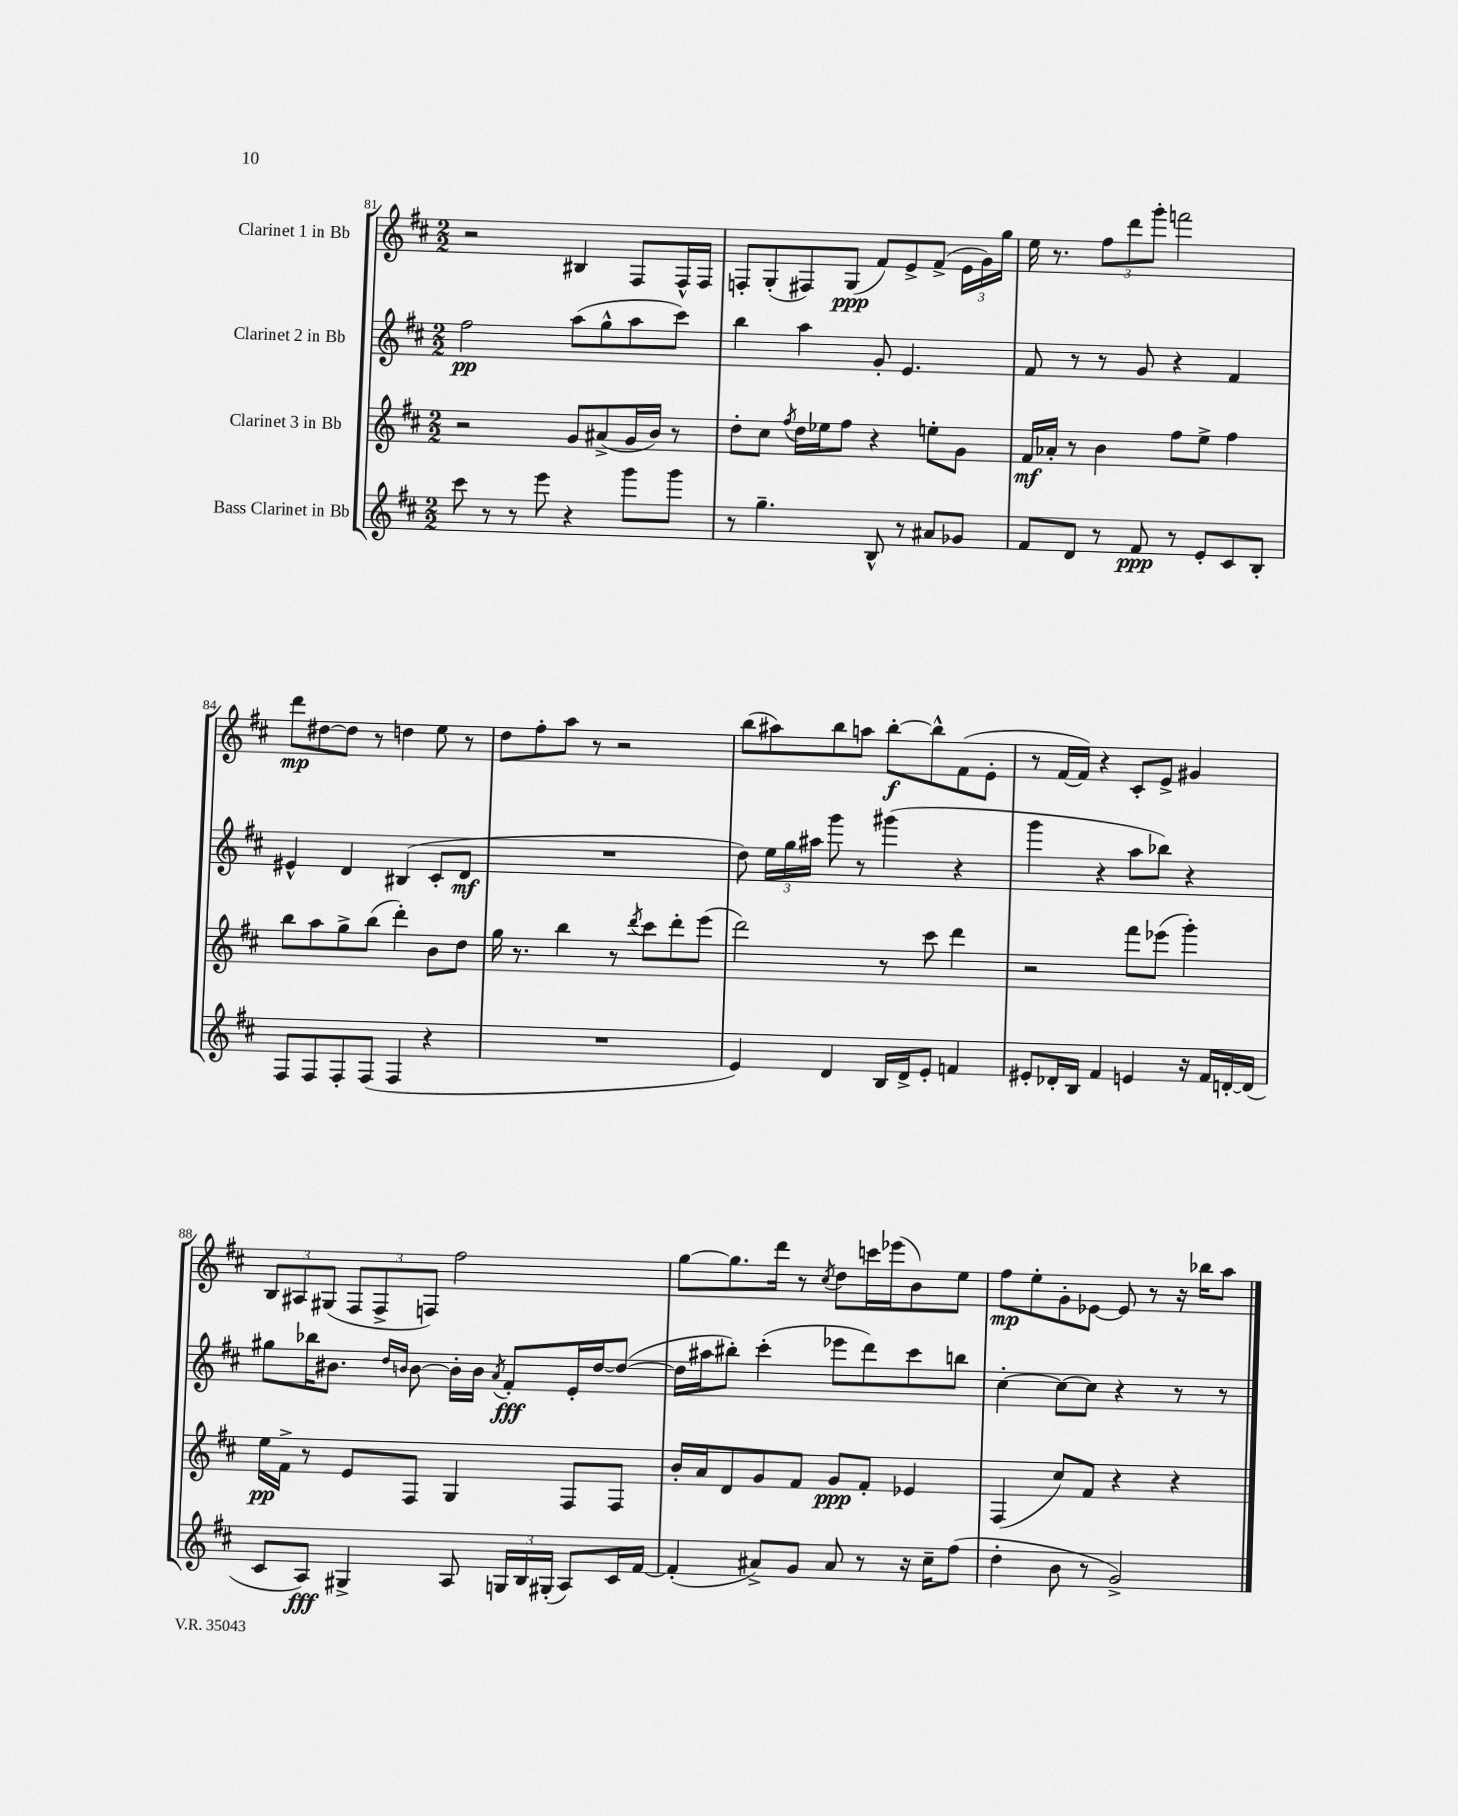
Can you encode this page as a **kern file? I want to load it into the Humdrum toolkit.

**kern	**dynam	**kern	**dynam	**kern	**dynam	**kern	**dynam
*part4	*part4	*part3	*part3	*part2	*part2	*part1	*part1
*staff4	*staff4	*staff3	*staff3	*staff2	*staff2	*staff1	*staff1
*I"Bass Clarinet in Bb	*	*I"Clarinet 3 in Bb	*	*I"Clarinet 2 in Bb	*	*I"Clarinet 1 in Bb	*
*clefG2	*	*clefG2	*	*clefG2	*	*clefG2	*
*k[f#c#]	*	*k[f#c#]	*	*k[f#c#]	*	*k[f#c#]	*
*M2/2	*	*M2/2	*	*M2/2	*	*M2/2	*
=81	=81	=81	=81	=81	=81	=81	=81
8ccc#\	.	2r	.	2ff#\	pp	2r	.
8r	.	.	.	.	.	.	.
8r	.	.	.	.	.	.	.
8eee\	.	.	.	.	.	.	.
4r	.	8g/L	.	(8aa\L	.	4B#X/	.
.	.	(8a#X^/	.	8gg^^\	.	.	.
8ggg\L	.	16g/L	.	8aa\	.	8F#/L	.
.	.	16b/JJ)	.	.	.	.	.
8ggg\J	.	8r	.	8ccc#\J)	.	16F#^^/L	.
.	.	.	.	.	.	16F#/JJ	.
=82	=82	=82	=82	=82	=82	=82	=82
8r	.	8dd'\L	.	4bb\	.	8Fn'/L	.
4.gg~\	.	8cc#\J	.	.	.	(8G'/	.
.	.	8qff#/	.	.	.	.	.
.	.	16dd\LL	.	4aa\	.	8F#X/)	.
.	.	16ee-X\J	.	.	.	.	.
.	.	8ff#\J	.	.	.	(8G/J	ppp
8B^^/	.	4r	.	8g'/	.	8f#/L)	.
8r	.	.	.	4.e/	.	8e^/	.
8a#X/L	.	8een'\L	.	.	.	(8f#^/J	.
8g-X/J	.	8g\J	.	.	.	24e\LL	.
.	.	.	.	.	.	24g\)	.
.	.	.	.	.	.	24gg\JJ	.
=83	=83	=83	=83	=83	=83	=83	=83
8f#/L	.	16f#/LL	mf	8f#/	.	16ee\	.
.	.	16a-X'/JJ	.	.	.	8.r	.
8d/J	.	8r	.	8r	.	.	.
8r	.	4b\	.	8r	.	12ff#\L	.
.	.	.	.	.	.	12ddd\	.
8f#/	ppp	.	.	8g/	.	.	.
.	.	.	.	.	.	12ggg'\J	.
8r	.	8ff#\L	.	4r	.	2fffn\	.
8e'/L	.	8ee^\J	.	.	.	.	.
8c#/	.	4ff#\	.	4f#/	.	.	.
8B'/J	.	.	.	.	.	.	.
!!LO:LB:g=z
=84	=84	=84	=84	=84	=84	=84	=84
8F#/L	.	8bb\L	.	4e#X^^/	.	8ddd\L	mp
8F#/	.	8aa\	.	.	.	[8dd#X\	.
8F#'/	.	8gg^\	.	4d/	.	8dd#\J]	.
(8F#/J	.	(8bb\J	.	.	.	8r	.
4F#/	.	4ddd'\)	.	(4B#X/	.	4ddn\	.
4r	.	8b\L	.	8c#'/L	.	8ee\	.
.	.	8dd\J	.	8d/J	mf	8r	.
=85	=85	=85	=85	=85	=85	=85	=85
1r	.	16gg\	.	1r	.	8dd\L	.
.	.	8.r	.	.	.	.	.
.	.	.	.	.	.	8ff#'\	.
.	.	4bb\	.	.	.	8aa\J	.
.	.	.	.	.	.	8r	.
.	.	8r	.	.	.	2r	.
.	.	8qddd/	.	.	.	.	.
.	.	8ccc#\L	.	.	.	.	.
.	.	8ddd'\	.	.	.	.	.
.	.	(8eee\J	.	.	.	.	.
=86	=86	=86	=86	=86	=86	=86	=86
4e/)	.	2ddd\)	.	8dd\)	.	(8bb\L	.
.	.	.	.	24ee\LL	.	8aa#X\)	.
.	.	.	.	24gg\	.	.	.
.	.	.	.	24aa#X\JJ	.	.	.
4d/	.	.	.	8ggg\	.	8bb\	.
.	.	.	.	8r	.	8aan\J	.
16B/LL	.	8r	.	(4ggg#X\	.	[8bb'\L	f
16d^/J	.	.	.	.	.	.	.
8e'/J	.	8ccc#\	.	.	.	8bb^^\]	.
4fn/	.	4ddd\	.	4r	.	(8f#\	.
.	.	.	.	.	.	8e'\J	.
=87	=87	=87	=87	=87	=87	=87	=87
8e#X'/L	.	2r	.	4ggg\	.	8r	.
16d-X'/L	.	.	.	.	.	[16f#/LL	.
16B/JJ	.	.	.	.	.	16f#/JJ])	.
4f#/	.	.	.	4r	.	4r	.
4en/	.	8fff#\L	.	8aa\L	.	8c#'/L	.
.	.	(8eee-X\J	.	8bb-X\J)	.	8e^/J	.
16r	.	4ggg'\)	.	4r	.	4g#X/	.
16f#/LL	.	.	.	.	.	.	.
[16dn'/	.	.	.	.	.	.	.
(16d/JJ]	.	.	.	.	.	.	.
!!LO:LB:g=z
=88	=88	=88	=88	=88	=88	=88	=88
8c#/L	.	16ee\LL	pp	8gg#X\L	.	12B/L	.
.	.	16f#^\JJ	.	.	.	.	.
.	.	.	.	.	.	12A#X/	.
8A/J)	fff	8r	.	16bb-X\K	.	.	.
.	.	.	.	.	.	(12G#X/J	.
.	.	.	.	8.b#X\J	.	.	.
4G#X^/	.	8e/L	.	.	.	12F#/L	.
.	.	.	.	.	.	12F#^/	.
.	.	.	.	16qqdd/LL	.	.	.
.	.	.	.	16qqbn/JJ	.	.	.
.	.	8F#/J	.	[8b\	.	.	.
.	.	.	.	.	.	12Fn/J)	.
8A/	.	4G/	.	16b'\LL]	.	2ff#\	.
.	.	.	.	16b\JJ	.	.	.
.	.	.	.	8qa/	.	.	.
24Gn/LL	.	.	.	8f#'/L	fff	.	.
24B/	.	.	.	.	.	.	.
(24G#X'/JJ	.	.	.	.	.	.	.
8A/L)	.	8F#/L	.	16e'/L	.	.	.
.	.	.	.	[16dd/J	.	.	.
16c#/L	.	8F#/J	.	(8dd/J_	.	.	.
[16f#/JJ	.	.	.	.	.	.	.
=89	=89	=89	=89	=89	=89	=89	=89
(4f#'/]	.	16b'/LL	.	16dd\LL]	.	[8gg\L	.
.	.	16a/J	.	16aa#X\J	.	.	.
.	.	8d/	.	8bb#X'\J)	.	8.gg\]	.
8a#X^/L)	.	8g/	.	(4ccc#'\	.	.	.
.	.	.	.	.	.	16ddd\Jk	.
8g/J	.	8f#/J	.	.	.	8r	.
.	.	.	.	.	.	8qcc#/	.
8a#/	.	8g/L	ppp	8eee-X\L	.	8dd\L	.
8r	.	8f#'/J	.	8ddd\)	.	16cccn\L	.
.	.	.	.	.	.	(16eee-X\J	.
16r	.	4e-X/	.	8ccc#\	.	8b\)	.
16cc#~\KL	.	.	.	.	.	.	.
(8ff#\J	.	.	.	8bbn\J	.	8ee\J	.
=90	=90	=90	=90	=90	=90	=90	=90
4dd'\	.	(4F#/	.	[4cc#'\	.	8ff#\L	mp
.	.	.	.	.	.	8ee'\	.
8b\	.	8cc#/L)	.	8cc#\L_	.	8g'\	.
8r	.	8f#/J	.	8cc#\J]	.	[8e-X\J	.
2g^/)	.	4r	.	4r	.	8e-/]	.
.	.	.	.	.	.	8r	.
.	.	4r	.	8r	.	16r	.
.	.	.	.	.	.	16bb-X\KL	.
.	.	.	.	8r	.	8aa\J	.
==	==	==	==	==	==	==	==
*-	*-	*-	*-	*-	*-	*-	*-
